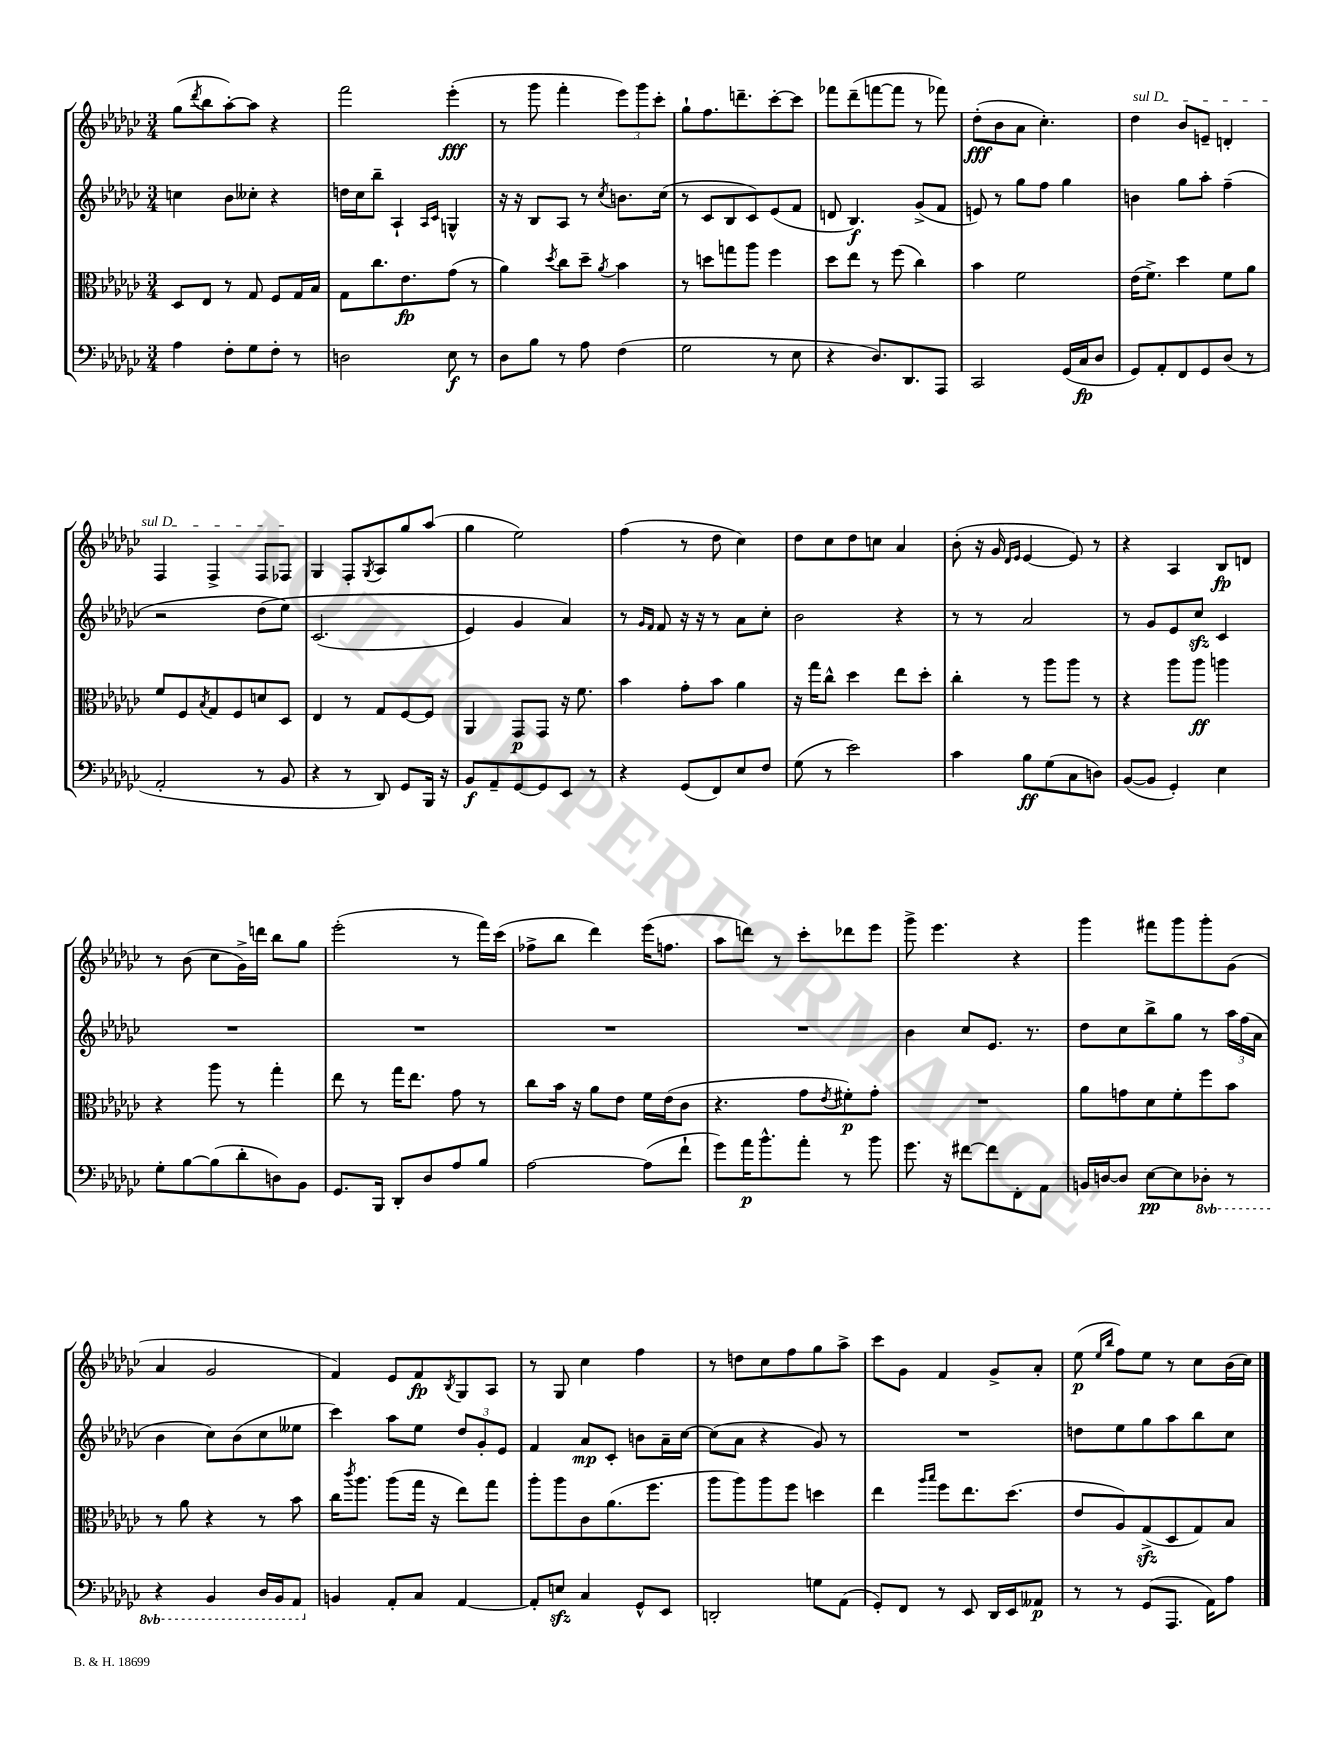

**kern	**dynam	**kern	**dynam	**kern	**dynam	**kern	**dynam
*part4	*part4	*part3	*part3	*part2	*part2	*part1	*part1
*staff4	*staff4	*staff3	*staff3	*staff2	*staff2	*staff1	*staff1
*clefF4	*	*clefC3	*	*clefG2	*	*clefG2	*
*k[b-e-a-d-g-c-]	*	*k[b-e-a-d-g-c-]	*	*k[b-e-a-d-g-c-]	*	*k[b-e-a-d-g-c-]	*
*M3/4	*	*M3/4	*	*M3/4	*	*M3/4	*
=38	=38	=38	=38	=38	=38	=38	=38
4A-\	.	8D-/L	.	4ccn\	.	(8gg-\L	.
.	.	.	.	.	.	8qddd-/	.
.	.	8E-/J	.	.	.	8bb-\	.
8F'\L	.	8r	.	8b-\L	.	[8aa-'\)	.
8G-\	.	8G-/	.	8cc--X'\J	.	8aa-\J]	.
8F'\J	.	8F/L	.	4r	.	4r	.
8r	.	16G-/L	.	.	.	.	.
.	.	16B-/JJ	.	.	.	.	.
=39	=39	=39	=39	=39	=39	=39	=39
2Dn\	.	8G-\L	.	16ddn\LL	.	2fff\	.
.	.	.	.	16cc-\J	.	.	.
.	.	8.cc-\	.	8bb-~\J	.	.	.
.	.	.	.	4A-`/	.	.	.
.	.	8.e-\	fp	.	.	.	.
.	.	.	.	16qqA-/LL	.	.	.
.	.	.	.	16qqc-/JJ	.	.	.
8E-\	f	(8g-\J	.	4Gn^^/	.	(4eee-'\	fff
8r	.	8r	.	.	.	.	.
=40	=40	=40	=40	=40	=40	=40	=40
8D-\L	.	4a-\)	.	16r	.	8r	.
.	.	.	.	16r	.	.	.
8B-\J	.	.	.	8B-/L	.	8ggg-\	.
.	.	8qdd-/	.	.	.	.	.
8r	.	8cc-\L	.	8A-/J	.	4fff'\	.
8A-\	.	8dd-~\J	.	8r	.	.	.
.	.	8qa-/	.	8qcc-/	.	.	.
(4F\	.	4b-\	.	8.bn\L	.	12eee-\L)	.
.	.	.	.	.	.	12ggg-\	.
.	.	.	.	.	.	12ccc-'\J	.
.	.	.	.	(16cc-\Jk	.	.	.
=41	=41	=41	=41	=41	=41	=41	=41
2G-\	.	8r	.	8r	.	8gg-`\L	.
.	.	8ddn\L	.	8c-/L	.	8.ff\	.
.	.	8ggn\	.	8B-/	.	.	.
.	.	.	.	.	.	8.dddn~\	.
.	.	8aa-\J	.	8c-/)	.	.	.
8r	.	4ff\	.	(8e-/	.	[8ccc-'\	.
8E-\	.	.	.	8f/J	.	8ccc-\J]	.
=42	=42	=42	=42	=42	=42	=42	=42
4r	.	8dd-\L	.	8dn/	.	8fff-X\L	.
.	.	8ee-\J	.	4.B-/)	f	(8ddd-~\	.
8.D-/L)	.	8r	.	.	.	[8fffn\	.
.	.	(8ff\	.	.	.	8fff\J]	.
8.DD-/	.	.	.	.	.	.	.
.	.	4cc-\)	.	(8g-^/L	.	8r	.
8AAA-/J	.	.	.	8f/J	.	8fff-X\)	.
=43	=43	=43	=43	=43	=43	=43	=43
2CC-/	.	4b-\	.	8en/)	.	(8dd-'\L	fff
.	.	.	.	8r	.	8b-\	.
.	.	2f\	.	8gg-\L	.	8a-\J	.
.	.	.	.	8ff\J	.	4.cc-'\)	.
(16GG-/LL	.	.	.	4gg-\	.	.	.
16C-/J	fp	.	.	.	.	.	.
8D-/J	.	.	.	.	.	.	.
=44	=44	=44	=44	=44	=44	=44	=44
!	!	!	!	!	!	!LO:TX:a:i:t=sul D	!
8GG-/L)	.	(16e-\KL	.	4bn\	.	4dd-\	.
.	.	8.f^\J)	.	.	.	.	.
8AA-'/	.	.	.	.	.	.	.
8FF/	.	4dd-\	.	8gg-\L	.	8b-/L	.
8GG-/	.	.	.	8aa-'\J	.	8en~/J	.
(8D-/J	.	8f\L	.	(4ff~\	.	4dn'/	.
8r	.	8a-\J	.	.	.	.	.
!!LO:LB:g=z
=45	=45	=45	=45	=45	=45	=45	=45
2AA-'/	.	8f/L	.	2r	.	4F/	.
.	.	8F/	.	.	.	.	.
.	.	8qB-/	.	.	.	.	.
.	.	8G-/	.	.	.	4F^/	.
.	.	8F/	.	.	.	.	.
8r	.	8dn/	.	(8dd-\L	.	8F/L	.
8BB-/	.	8D-/J	.	8ee-\J)	.	8F-X/J	.
=46	=46	=46	=46	=46	=46	=46	=46
4r	.	4E-/	.	(2.c-/	.	4G-/	.
8r	.	8r	.	.	.	8F'/L	.
.	.	.	.	.	.	8qG-/	.
8DD-/)	.	8G-/L	.	.	.	8A-/	.
8GG-/L	.	[8F/	.	.	.	8gg-/	.
16BBB-/Jk	.	8F/J]	.	.	.	(8aa-/J	.
16r	.	.	.	.	.	.	.
=47	=47	=47	=47	=47	=47	=47	=47
8BB-/L	f	4AA-/	.	4e-/)	.	4gg-\	.
8AA-~/	.	.	.	.	.	.	.
[8GG-/	.	8GG-/L	p	4g-/	.	2ee-\)	.
8GG-/]	.	8GG-/J	.	.	.	.	.
8EE-/J	.	16r	.	4a-/)	.	.	.
.	.	8.f\	.	.	.	.	.
8r	.	.	.	.	.	.	.
=48	=48	=48	=48	=48	=48	=48	=48
4r	.	4b-\	.	8r	.	(4ff\	.
.	.	.	.	16qqg-/LL	.	.	.
.	.	.	.	16qqf/JJ	.	.	.
.	.	.	.	8f/	.	.	.
(8GG-/L	.	8g-'\L	.	16r	.	8r	.
.	.	.	.	16r	.	.	.
8FF/)	.	8b-\J	.	8r	.	8dd-\	.
8E-/	.	4a-\	.	8a-\L	.	4cc-\)	.
8F/J	.	.	.	8cc-'\J	.	.	.
=49	=49	=49	=49	=49	=49	=49	=49
(8G-\	.	16r	.	2b-\	.	8dd-\L	.
.	.	16gg-\KL	.	.	.	.	.
8r	.	8cc-^^\J	.	.	.	8cc-\	.
2e-\)	.	4dd-\	.	.	.	8dd-\	.
.	.	.	.	.	.	8ccn\J	.
.	.	8ee-\L	.	4r	.	4a-/	.
.	.	8dd-'\J	.	.	.	.	.
=50	=50	=50	=50	=50	=50	=50	=50
4c-\	.	4cc-'\	.	8r	.	(8b-'\	.
.	.	.	.	8r	.	16r	.
.	.	.	.	.	.	16g-/	.
.	.	.	.	.	.	16qqd-/LL	.
.	.	.	.	.	.	16qqe-/JJ	.
8B-\L	ff	8r	.	2a-/	.	[4e-/	.
(8G-\	.	8aa-\L	.	.	.	.	.
8C-\	.	8aa-\J	.	.	.	8e-/])	.
8Dn\J)	.	8r	.	.	.	8r	.
=51	=51	=51	=51	=51	=51	=51	=51
([8BB-/L	.	4r	.	8r	.	4r	.
8BB-/J]	.	.	.	8g-/L	.	.	.
4GG-'/)	.	8aa-\L	.	8e-/	.	4A-/	.
.	.	8aa-\J	ff	8cc-zz/J	.	.	.
4E-\	.	4aan\	.	4c-/	.	8B-/L	fp
.	.	.	.	.	.	8dn/J	.
!!LO:LB:g=z
=52	=52	=52	=52	=52	=52	=52	=52
8G-'\L	.	4r	.	2.r	.	8r	.
[8B-\	.	.	.	.	.	(8b-\	.
(8B-\]	.	8aa-\	.	.	.	8cc-\L	.
8d-'\	.	8r	.	.	.	16g-^\L)	.
.	.	.	.	.	.	16dddn\JJ	.
8Dn\)	.	4gg-'\	.	.	.	8bb-\L	.
8BB-\J	.	.	.	.	.	8gg-\J	.
=53	=53	=53	=53	=53	=53	=53	=53
8.GG-/L	.	8ee-\	.	2.r	.	(2eee-'\	.
.	.	8r	.	.	.	.	.
16BBB-/Jk	.	.	.	.	.	.	.
8DD-'/L	.	16gg-\KL	.	.	.	.	.
.	.	8.ee-\J	.	.	.	.	.
8D-/	.	.	.	.	.	.	.
8A-/	.	8g-\	.	.	.	8r	.
8B-/J	.	8r	.	.	.	16fff\LL)	.
.	.	.	.	.	.	(16ccc-\JJ	.
=54	=54	=54	=54	=54	=54	=54	=54
[2A-\	.	8cc-\L	.	2.r	.	8ff-X^\L	.
.	.	16b-\Jk	.	.	.	8bb-\J	.
.	.	16r	.	.	.	.	.
.	.	8a-\L	.	.	.	4ddd-\)	.
.	.	8e-\J	.	.	.	.	.
(8A-\L]	.	16f\LL	.	.	.	(16eee-\KL	.
.	.	(16e-\J	.	.	.	8.ffn\J	.
8f`\J	.	8c-\J	.	.	.	.	.
=55	=55	=55	=55	=55	=55	=55	=55
8g-\L)	.	4.r	.	2.r	.	8aa-\L	.
16a-\K	p	.	.	.	.	8dddn\J)	.
8.b-^^\	.	.	.	.	.	.	.
.	.	.	.	.	.	8r	.
8a-'\J	.	8g-\L	.	.	.	8ccc-'\L	.
.	.	8qe-/	.	.	.	.	.
8r	.	8f#X'\)	p	.	.	8ddd-X\	.
8b-\	.	8g-'\J	.	.	.	8eee-\J	.
=56	=56	=56	=56	=56	=56	=56	=56
8.g-\	.	2.r	.	4b-\	.	8ggg-^\	.
.	.	.	.	.	.	4.eee-\	.
16r	.	.	.	.	.	.	.
[8f#X\L	.	.	.	8cc-/L	.	.	.
8f#\]	.	.	.	8.e-/J	.	.	.
8FF'\	.	.	.	.	.	4r	.
.	.	.	.	8.r	.	.	.
8AA-\J	.	.	.	.	.	.	.
=57	=57	=57	=57	=57	=57	=57	=57
16BBn/LL	.	8a-\L	.	8dd-\L	.	4ggg-\	.
[16Dn/J	.	.	.	.	.	.	.
8D/J]	.	8gn\	.	8cc-\	.	.	.
[8E-\L	pp	8d-\	.	8bb-^\	.	8fff#X\L	.
8E-\]	.	8f'\	.	8gg-\J	.	8ggg-\	.
*8ba	*	*	*	*	*	*	*
8DD-X'\J	.	8ff\	.	8r	.	8ggg-'\	.
8r	.	8b-\J	.	24aa-\LL	.	(8g-\J	.
.	.	.	.	(24ff\	.	.	.
.	.	.	.	24a-\JJ	.	.	.
!!LO:LB:g=z
=58	=58	=58	=58	=58	=58	=58	=58
4r	.	8r	.	4b-\	.	4a-/	.
.	.	8a-\	.	.	.	.	.
4BBB-/	.	4r	.	8cc-\L)	.	2g-/	.
.	.	.	.	(8b-\	.	.	.
16DD-/LL	.	8r	.	8cc-\	.	.	.
16BBB-/J	.	.	.	.	.	.	.
8AAA-/J	.	8b-\	.	8ee--X\J	.	.	.
=59	=59	=59	=59	=59	=59	=59	=59
*X8ba	*	*	*	*	*	*	*
4BBn/	.	16cc-\KL	.	4ccc-\)	.	4f/)	.
.	.	8qccc-/	.	.	.	.	.
.	.	8.aa-\J	.	.	.	.	.
8AA-'/L	.	(8aa-\L	.	8aa-\L	.	8e-/L	.
8C-/J	.	16gg-\Jk	.	8ee-\J	.	8f/	fp
.	.	16r	.	.	.	.	.
.	.	.	.	.	.	8qB-/	.
[4AA-/	.	8ee-\L)	.	12dd-/L	.	8G-/	.
.	.	.	.	12g-'/	.	.	.
.	.	8gg-\J	.	.	.	8A-/J	.
.	.	.	.	12e-/J	.	.	.
=60	=60	=60	=60	=60	=60	=60	=60
8AA-'/L]	.	8aa-'\L	.	4f/	.	8r	.
8Enzz/J	.	8aa-\	.	.	.	8G-/	.
4C-/	.	8c-\	.	8a-/L	mp	4cc-\	.
.	.	(8.a-\	.	8c-'/J	.	.	.
8GG-^^/L	.	.	.	8bn\L	.	4ff\	.
.	.	8.ff\J	.	.	.	.	.
8EE-/J	.	.	.	16a-~\L	.	.	.
.	.	.	.	[16cc-\JJ	.	.	.
=61	=61	=61	=61	=61	=61	=61	=61
2DDn'/	.	8aa-\L	.	(8cc-\L]	.	8r	.
.	.	8aa-\)	.	8a-\J	.	8ddn\L	.
.	.	8aa-\	.	4r	.	8cc-\	.
.	.	8ff\J	.	.	.	8ff\	.
8Gn\L	.	4ddn\	.	8g-/)	.	8gg-\	.
(8AA-\J	.	.	.	8r	.	8aa-^\J	.
=62	=62	=62	=62	=62	=62	=62	=62
8GG-'/L)	.	4ee-\	.	2.r	.	8ccc-\L	.
8FF/J	.	.	.	.	.	8g-\J	.
.	.	16qqaa-/LL	.	.	.	.	.
.	.	16qqbb-/JJ	.	.	.	.	.
8r	.	8ff\L	.	.	.	4f/	.
8EE-/	.	8.ee-\	.	.	.	.	.
16DD-/LL	.	.	.	.	.	8g-^/L	.
16EE-/J	.	(8.dd-\J	.	.	.	.	.
8AA--X/J	p	.	.	.	.	8a-'/J	.
=63	=63	=63	=63	=63	=63	=63	=63
8r	.	8e-/L	.	8ddn\L	.	(8ee-\	p
.	.	.	.	.	.	16qqee-/LL	.
.	.	.	.	.	.	16qqbb-/JJ	.
8r	.	8A-/)	.	8ee-\	.	8ff\L)	.
(8GG-/L	.	(8G-zz^/	.	8gg-\	.	8ee-\J	.
8.AAA-/J	.	8D-/	.	8aa-\	.	8r	.
.	.	8G-/)	.	8bb-\	.	8cc-\L	.
16AA-\KL)	.	.	.	.	.	.	.
8A-\J	.	8B-/J	.	8cc-\J	.	(16b-\L	.
.	.	.	.	.	.	16cc-\JJ)	.
==	==	==	==	==	==	==	==
*-	*-	*-	*-	*-	*-	*-	*-
